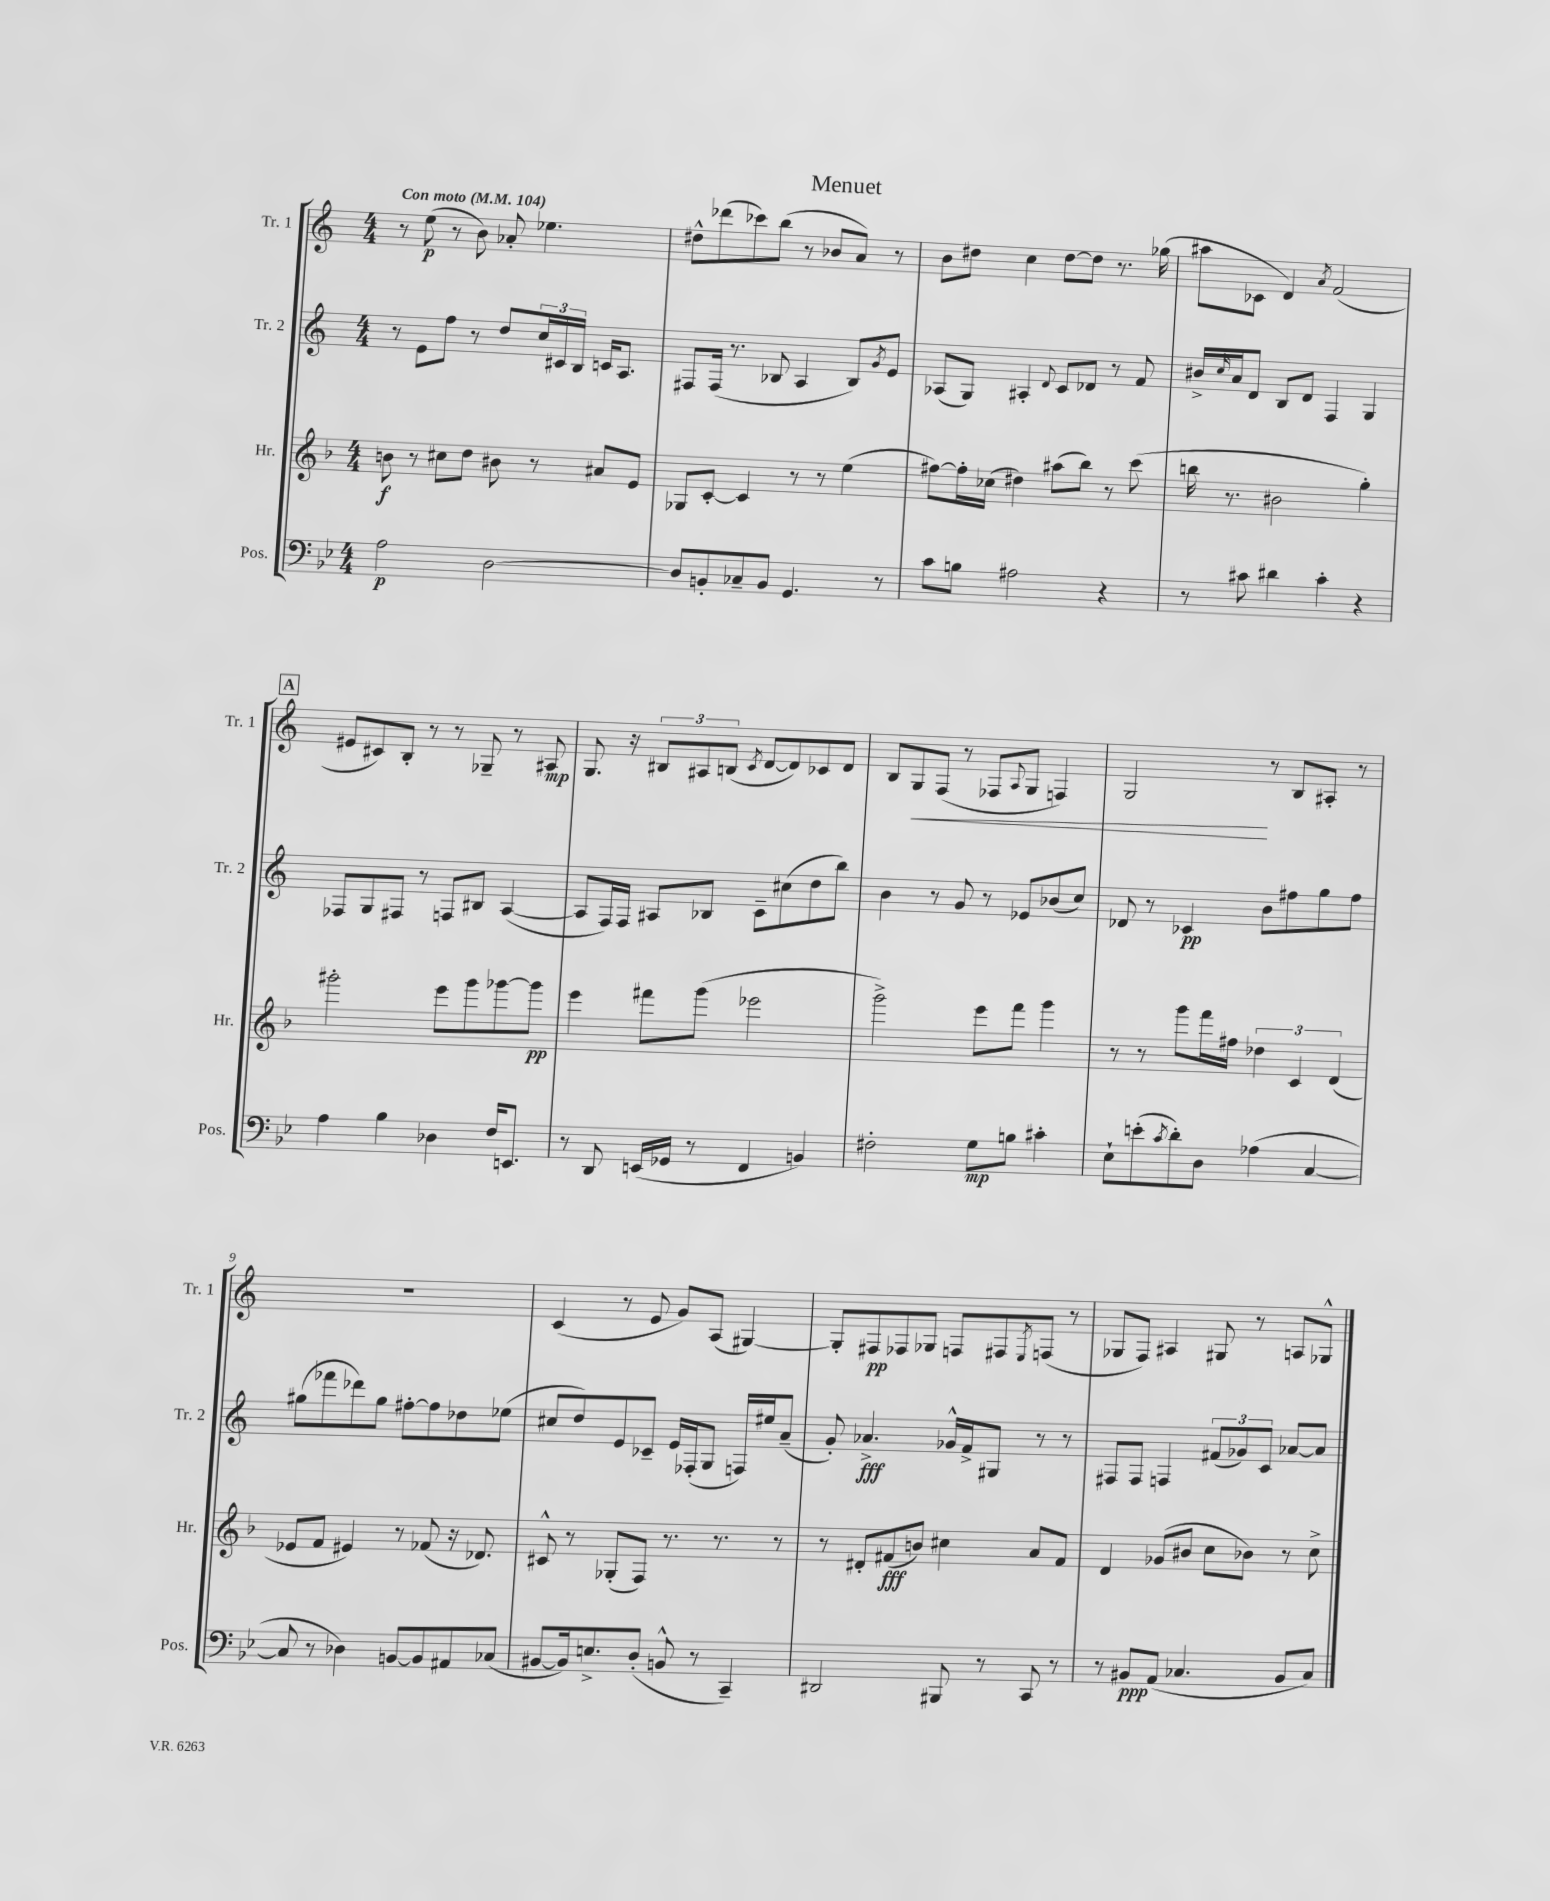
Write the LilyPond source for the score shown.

\header { title = "Menuet" }
<<
\new StaffGroup <<
\new Staff = "s0" \with { instrumentName = "Tr. 1" shortInstrumentName = "Tr. 1" } {
    \clef treble \key c \major \numericTimeSignature \time 4/4 \tempo "Con moto" 4 = 104
    r8 e''8\p( r8 b'8) aes'8-. ees''4. |
    dis''8-^ des'''8( ces'''8) b''8( r8 bes'8 a'8) r8 |
    b'8 dis''8 c''4 dis''8~ dis''8 r8. ges''16( |
    ais''8 ces'8 d'4) \acciaccatura { a'8 } f'2( |
    \mark \markup { \box "A" } eis'8 cis'8) b8-. r8 r8 ges8-- r8 ais8\mp |
    g8. r16 \tuplet 3/2 { bis8 ais8 b8( } \acciaccatura { c'8 } d'8~ d'8) ces'8 d'8 |
    b8 g8\< f8( r8 fes8 \appoggiatura { a8 } g8 f4) |
    g2\! r8 b8 ais8-. r8 |
    R1 |
    c'4( r8 e'8 g'8) a8( gis4~) |
    gis8-. fis8\pp fes8 ges8 f8 fis8 \acciaccatura { e8 } f8( r8 |
    ges8 f8) ais4 gis8 r8 a8 ges8-^ \bar "|." |
}
\new Staff = "s1" \with { instrumentName = "Tr. 2" shortInstrumentName = "Tr. 2" } {
    \clef treble \key c \major \numericTimeSignature \time 4/4
    r8 e'8 f''8 r8 d''8 \tuplet 3/2 { c''16 cis'16 b16 } c'16 a8. |
    fis8 fis16( r8. bes8 a4 bes8) \acciaccatura { g'8 } e'8 |
    aes8( g8) ais4-. \appoggiatura { d'8 } c'8 des'8 r8 f'8 |
    bis'16-> \grace { c''16 } a'16 d'8 b8 d'8 f4 g4 |
    \mark \markup { \box "A" } fes8 g8 fis8 r8 f8 bis8 a4~( |
    a8 f16) f16 ais8 bes8 c'8-- cis''8( d''8 b''8) |
    b'4 r8 g'8 r8 ees'8 bes'8( c''8) |
    des'8 r8 ces'4\pp b'8 fis''8 g''8 fis''8 |
    gis''8( fes'''8 des'''8) gis''8 fis''8~-. fis''8 des''8 ees''8( |
    cis''8 d''8) e'8 ces'8-- e'16 fes16-.( g8 f16) eis''16 a'8--( |
    g'8-.) aes'4.->\fff ges'16-^ f'16-> gis8 r8 r8 |
    fis8 fis8 f4 \tuplet 3/2 { fis'8( ges'8) c'8 } aes'8~ aes'8 \bar "|." |
}
\new Staff = "s2" \with { instrumentName = "Hr." shortInstrumentName = "Hr." } {
    \clef treble \key f \major \numericTimeSignature \time 4/4
    b'8\f r8 cis''8 d''8 bis'8 r8 ais'8 e'8 |
    ges8 c'8~-. c'4 r8 r8 e''4( |
    fis''8~) fis''16-. ces''16( dis''4) ais''8( bes''8) r8 c'''8( |
    b''16 r8. bis'2 g''4-.) |
    \mark \markup { \box "A" } gis'''2-. e'''8 gis'''8 ges'''8~ ges'''8\pp |
    e'''4 fis'''8 g'''8( ees'''2 |
    g'''2->) e'''8 f'''8 g'''4 |
    r8 r8 g'''8 f'''16 fis''16 \tuplet 3/2 { des''4 c'4 d'4( } |
    ees'8 f'8 eis'4) r8 fes'8( r16 des'8.) |
    cis'8-^ r8 ges8-.( f8) r8. r8. r8 |
    r8 dis'8-. fis'8\fff( b'8) cis''4 a'8 fis'8 |
    d'4 ges'8( bis'8 c''8 bes'8) r8 c''8-> \bar "|." |
}
\new Staff = "s3" \with { instrumentName = "Pos." shortInstrumentName = "Pos." } {
    \clef bass \key bes \major \numericTimeSignature \time 4/4
    a2\p d2~ |
    d8 b,8-. ces8-- b,8 g,4. r8 |
    c'8 b8 ais2 r4 |
    r8 cis'8 dis'4 cis'4-. r4 |
    \mark \markup { \box "A" } a4 bes4 des4 f16 e,8. |
    r8 d,8 e,16( ges,16 r8 f,4 b,4) |
    fis2-. g8\mp b8 cis'4-. |
    ees8-! e'8-.( \acciaccatura { c'8 } d'8-.) d8 aes4( c4~ |
    c8 r8 des4) b,8~ b,8 ais,8 ces8( |
    bis,8~ bis,16) e8.-> d8-.( b,8-^ r8 c,4--) |
    dis,2 bis,,8 r8 c,8 r8 |
    r8 bis,8\ppp a,8( ces4. bis,8 ces8) \bar "|." |
}
>>
>>
